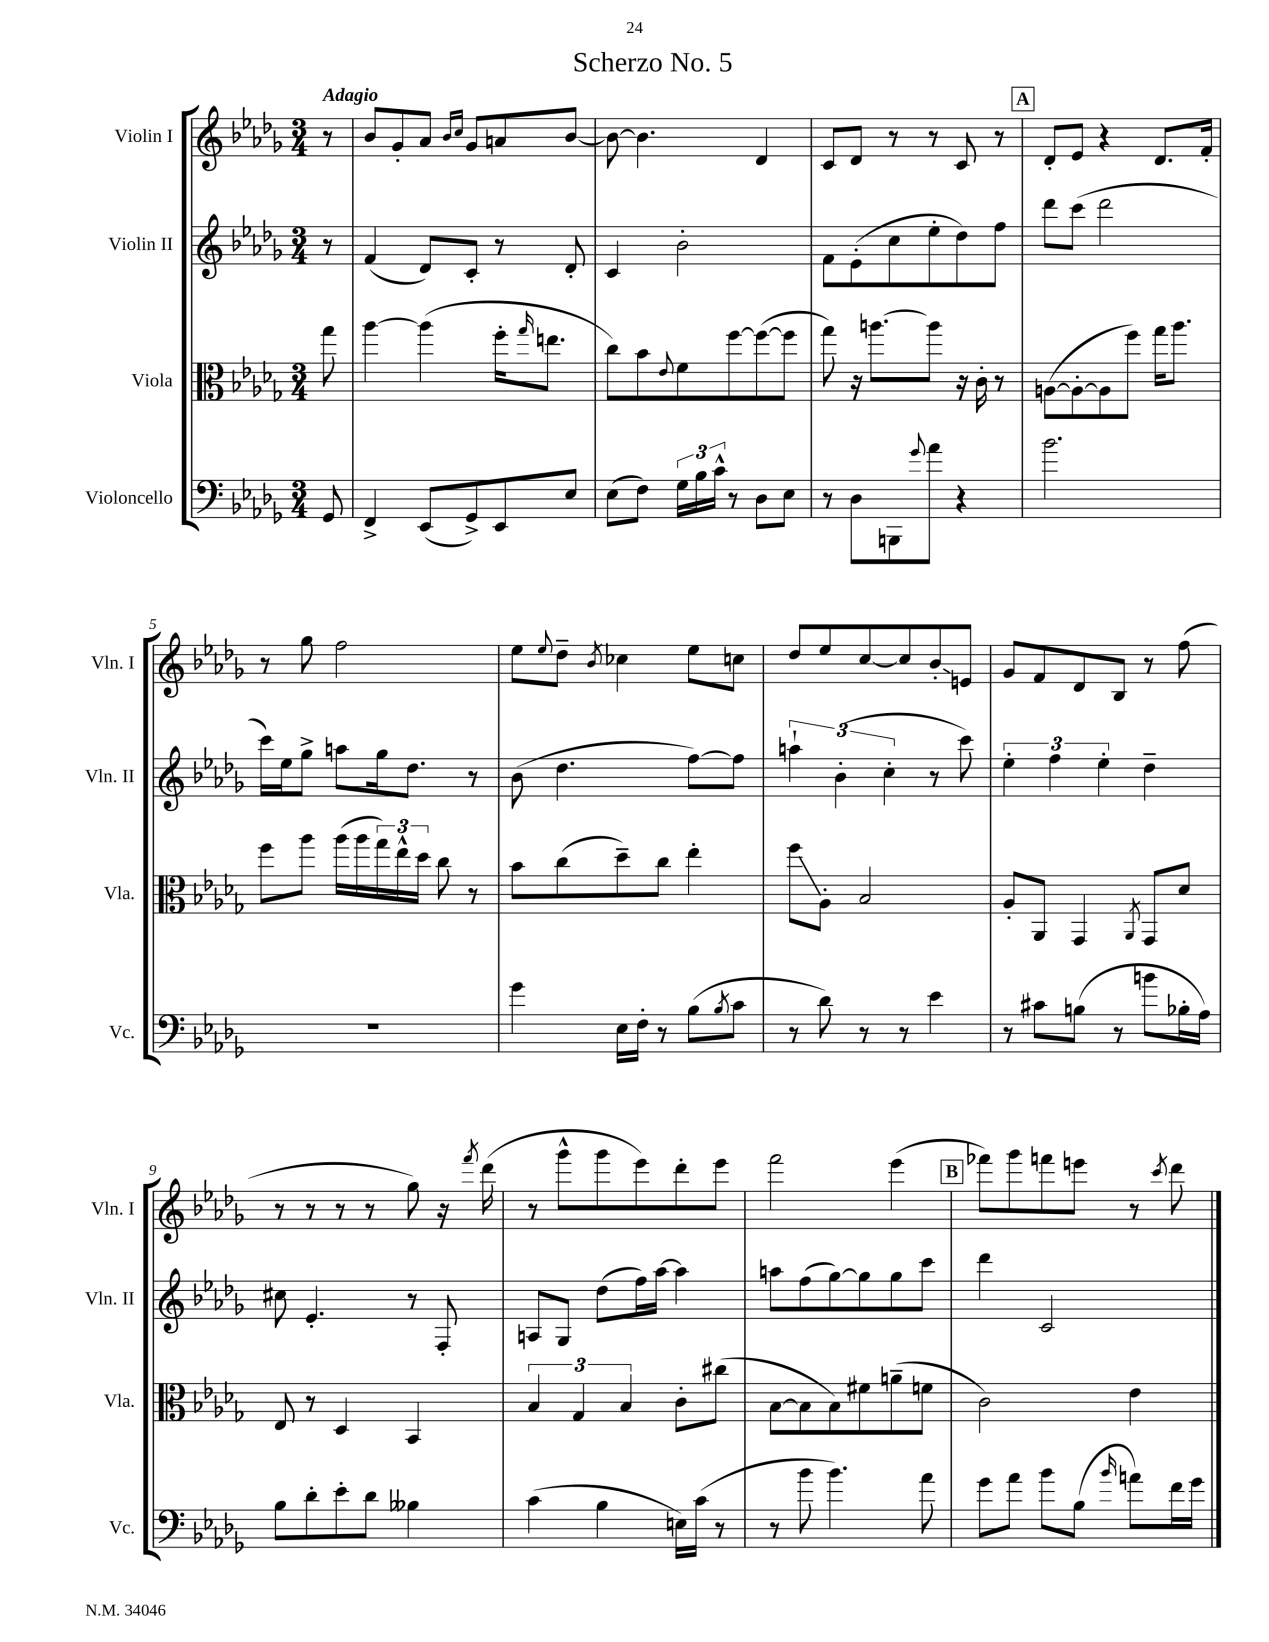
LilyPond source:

\header { title = "Scherzo No. 5" }
<<
\new StaffGroup <<
\new Staff = "s0" \with { instrumentName = "Violin I" shortInstrumentName = "Vln. I" } {
    \clef treble \key des \major \numericTimeSignature \time 3/4 \partial 8 \tempo "Adagio"
    r8 |
    bes'8 ges'8-. aes'8 \grace { bes'16 c''16 } ges'8 a'8 bes'8~ |
    bes'8~ bes'4. des'4 |
    c'8 des'8 r8 r8 c'8 r8 |
    \mark \markup { \box "A" } des'8-. ees'8 r4 des'8. f'16-. |
    r8 ges''8 f''2 |
    ees''8 \appoggiatura { ees''8 } des''8-- \acciaccatura { bes'8 } ces''4 ees''8 c''8 |
    des''8 ees''8 c''8~ c''8 bes'8-.\glissando e'8 |
    ges'8 f'8 des'8 bes8 r8 f''8( |
    r8 r8 r8 r8 ges''8) r16 \acciaccatura { f'''8 } des'''16( |
    r8 ges'''8-^ ges'''8 ees'''8) des'''8-. ees'''8 |
    f'''2 ees'''4( |
    \mark \markup { \box "B" } fes'''8) ges'''8 f'''8 e'''8 r8 \acciaccatura { c'''8 } des'''8 \bar "|." |
}
\new Staff = "s1" \with { instrumentName = "Violin II" shortInstrumentName = "Vln. II" } {
    \clef treble \key des \major \numericTimeSignature \time 3/4 \partial 8
    r8 |
    f'4( des'8) c'8-. r8 des'8-. |
    c'4 bes'2-. |
    f'8 ees'8-.( c''8 ees''8-. des''8) f''8 |
    \mark \markup { \box "A" } des'''8 c'''8( des'''2 |
    c'''16) ees''16 ges''8-> a''8 ges''16 des''8. r8 |
    bes'8( des''4. f''8~) f''8 |
    \tuplet 3/2 { a''4-! bes'4-.( c''4-. } r8 c'''8) |
    \tuplet 3/2 { ees''4-. f''4 ees''4-. } des''4-- |
    cis''8 ees'4.-. r8 f8-. |
    a8 ges8 des''8( f''16) aes''16~ aes''4 |
    a''8 f''8( ges''8~) ges''8 ges''8 c'''8 |
    \mark \markup { \box "B" } des'''4 c'2 \bar "|." |
}
\new Staff = "s2" \with { instrumentName = "Viola" shortInstrumentName = "Vla." } {
    \clef alto \key des \major \numericTimeSignature \time 3/4 \partial 8
    ges''8 |
    aes''4~ aes''4( f''16-. \grace { ges''16 } e''8. |
    c''8) bes'8 \appoggiatura { ees'8 } f'8 f''8~ f''8~( f''8 |
    ges''8) r16 a''8.~ a''8 r16 c'16-. r8 |
    \mark \markup { \box "A" } a8~( a8~-. a8 f''8) ges''16 aes''8. |
    f''8 aes''8 aes''16( aes''16 \tuplet 3/2 { ges''16) ees''16-^ des''16 } c''8 r8 |
    bes'8 c''8( des''8--) c''8 ees''4-. |
    f''8\glissando aes8-. bes2 |
    aes8-. aes,8 ges,4 \acciaccatura { aes,8 } ges,8 des'8 |
    ees8 r8 des4 bes,4 |
    \tuplet 3/2 { bes4 ges4 bes4 } c'8-. cis''8( |
    bes8~ bes8 bes8) fis'8 a'8--( f'8 |
    \mark \markup { \box "B" } c'2) ees'4 \bar "|." |
}
\new Staff = "s3" \with { instrumentName = "Violoncello" shortInstrumentName = "Vc." } {
    \clef bass \key des \major \numericTimeSignature \time 3/4 \partial 8
    ges,8 |
    f,4-> ees,8( ges,8->) ees,8 ees8 |
    ees8( f8) \tuplet 3/2 { ges16 bes16 c'16-^ } r8 des8 ees8 |
    r8 des8 b,,8 \appoggiatura { ges'8 } aes'8 r4 |
    \mark \markup { \box "A" } bes'2. |
    R2. |
    ges'4 ees16 f16-. r8 bes8( \acciaccatura { bes8 } c'8 |
    r8 des'8) r8 r8 ees'4 |
    r8 cis'8 b8( r8 b'8 bes16-. aes16) |
    bes8 des'8-. ees'8-. des'8 beses4 |
    c'4( bes4 e16) c'16( r8 |
    r8 bes'8 bes'4.) aes'8 |
    \mark \markup { \box "B" } ges'8 aes'8 bes'8 bes8( \grace { bes'16 } a'8) f'16 ges'16 \bar "|." |
}
>>
>>
